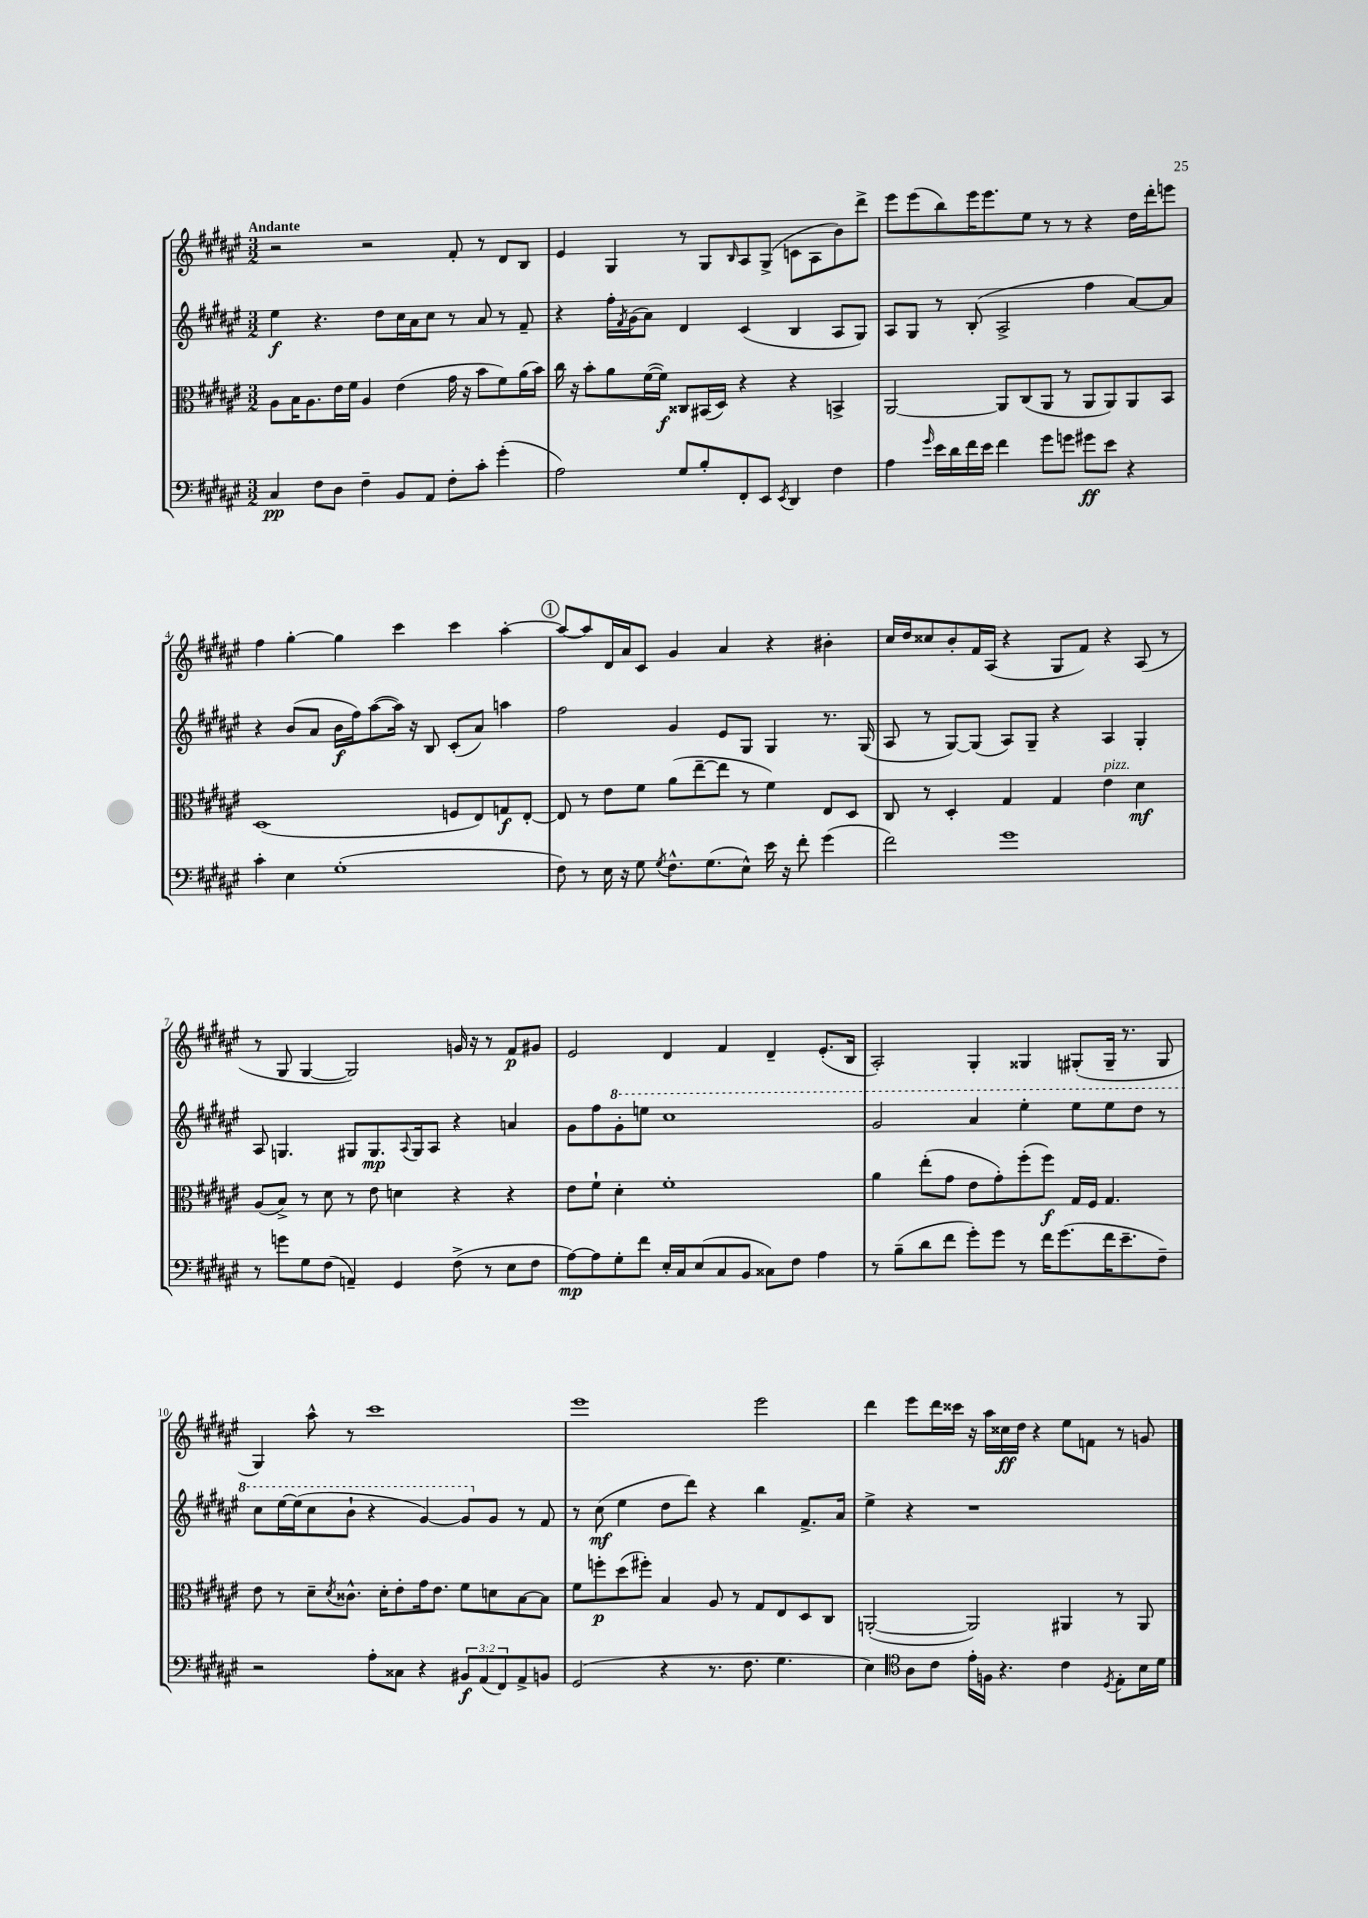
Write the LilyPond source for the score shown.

<<
\new StaffGroup <<
\new Staff = "s0" {
    \clef treble \key fis \major \numericTimeSignature \time 3/2 \tempo "Andante"
    r2 r2 fis'8-. r8 dis'8 b8 |
    eis'4 gis4 r8 gis8 \grace { b16 } ais8 gis8->( c'8 ais8 b'8) dis'''8-> |
    eis'''8 eis'''8( b''8) eis'''16 eis'''8. eis''8 r8 r8 r4 dis''16 dis'''16-. e'''8 |
    fis''4 gis''4~-. gis''4 cis'''4 cis'''4 ais''4~-. |
    \mark \markup { \circle "1" } ais''8~ ais''8 dis'16 ais'16 cis'8 gis'4 ais'4 r4 bis'4-. |
    cis''16 dis''16 cisis''8 b'8-. fis'16 ais16( r4 gis8 fis'8) r4 ais8( r8 |
    r8 gis8 gis4~ gis2) g'16 r16 r8 fis'8\p gis'8 |
    eis'2 dis'4 fis'4 dis'4-- eis'8.-.( b16 |
    ais2-.) gis4-. gisis4 gis8-.( gis16-- r8. gis8 |
    gis4) ais''8-^ r8 cis'''1 |
    eis'''1 eis'''2 |
    dis'''4 eis'''8 dis'''16 cisis'''16 r16 ais''16 cisis''16\ff dis''16 r4 eis''8 f'8 r8 g'8 \bar "|." |
}
\new Staff = "s1" {
    \clef treble \key fis \major \numericTimeSignature \time 3/2
    eis''4\f r4. dis''8 cis''16 ais'16 cis''8 r8 ais'8 r8 fis'8-- |
    r4 fis''16-. \acciaccatura { fis'8 } gis'16( ais'8) dis'4 cis'4( b4 ais8 gis8) |
    ais8 gis8 r8 b8-.( ais2-> fis''4 ais'8~) ais'8 |
    r4 b'8( ais'8 b'16\f fis''16) ais''8~( ais''16) r16 b8 cis'8-.( ais'8) a''4 |
    \mark \markup { \circle "1" } fis''2 gis'4 eis'8 gis8 gis4 r8. gis16( |
    ais8 r8 gis8~) gis8( ais8) gis8-- r4 ais4 gis4-. |
    ais8 g4. gis8 gis8.\mp \appoggiatura { ais8 } gis16 ais8 r4 a'4 |
    gis'8 fis''8 \ottava #1 gis''8-. e'''8 cis'''1 |
    gis''2 ais''4 eis'''4-. eis'''8 eis'''8 dis'''8 r8 |
    cis'''8 eis'''16~ eis'''16( cis'''8 b''8-! r4 gis''4~) gis''8 \ottava #0 gis'8 r8 fis'8 |
    r8 cis''8\mf( eis''4 dis''8 dis'''8) r4 b''4 fis'8.-> ais'16 |
    eis''4-> r4 r1 \bar "|." |
}
\new Staff = "s2" {
    \clef alto \key fis \major \numericTimeSignature \time 3/2
    ais8 b16 ais8. eis'16 fis'16 ais4 eis'4( gis'16 r16 b'8 fis'8) ais'16( b'16) |
    cis''16 r16 b'8-. ais'8 fis'16~( fis'16\f) cisis8 bis,16( dis16) r4 r4 b,4-> |
    ais,2~ ais,8 cis8( ais,8 r8 ais,8 ais,8) ais,8 b,8 |
    dis1( f8 eis8) g8\f eis8~-. |
    \mark \markup { \circle "1" } eis8 r8 eis'8 fis'8 ais'8( eis''8~-- eis''8 r8 fis'4) eis8 dis8 |
    cis8 r8 dis4-. gis4 gis4 eis'4^\markup { \italic "pizz." } dis'4\mf |
    ais8( b8->) r8 dis'8 r8 eis'8 d'4 r4 r4 |
    eis'8 fis'8-! dis'4-. fis'1-. |
    ais'4 eis''8-.( gis'8 eis'8 gis'8-.) fis''8-.( fis''8\f) gis16 fis16 gis4. |
    eis'8 r8 dis'8-- \acciaccatura { dis'8 } cisis'8.-^ dis'16-. eis'8-. gis'16 eis'8. fis'8 d'8 b8~ b8 |
    fis'8 f''8-.\p dis''8( fis''8-.) b4 ais8 r8 gis8 eis8 dis8 cis8 |
    a,2~-.( a,2) ais,4 r8 ais,8 \bar "|." |
}
\new Staff = "s3" {
    \clef bass \key fis \major \numericTimeSignature \time 3/2 \override Staff.TupletNumber.text = #tuplet-number::calc-fraction-text
    cis4\pp fis8 dis8 fis4-- b,8 ais,8 fis8-. cis'8-. gis'4-.( |
    ais2) gis8 b8-. fis,8-. eis,8 \acciaccatura { eis,8 } dis,4 fis4 |
    ais4 \grace { gis'16 } eis'16 dis'16 fis'16 eis'16 fis'4 gis'8 g'8 gis'8\ff eis'8 r4 |
    cis'4-. eis4 gis1-.( |
    \mark \markup { \circle "1" } fis8) r8 eis16 r16 gis8 \acciaccatura { gis8 } fis8.-^ gis8.( eis8-^) eis'16 r16 fis'8-. gis'4( |
    fis'2) gis'1 |
    r8 g'8 gis8 fis8( a,4--) gis,4 fis8->( r8 eis8 fis8 |
    ais8~\mp) ais8 gis8-. fis'8 eis16-. cis16 eis8( cis8 b,8 cisis8) fis8 ais4 |
    r8 b8--( dis'8 fis'8 gis'8-.) gis'8 r8 fis'16 gis'8.( fis'16 eis'8.-- fis8--) |
    r2 ais8-. cisis8 r4 \tuplet 3/2 { bis,8\f ais,8( fis,8) } ais,8-> b,8 |
    gis,2( r4 r8. fis8. gis4. |
    eis4) \clef tenor ais8 cis'8 eis'16-. f16 r4. cis'4 \acciaccatura { dis8 } eis8-. b16 dis'16 \bar "|." |
}
>>
>>
